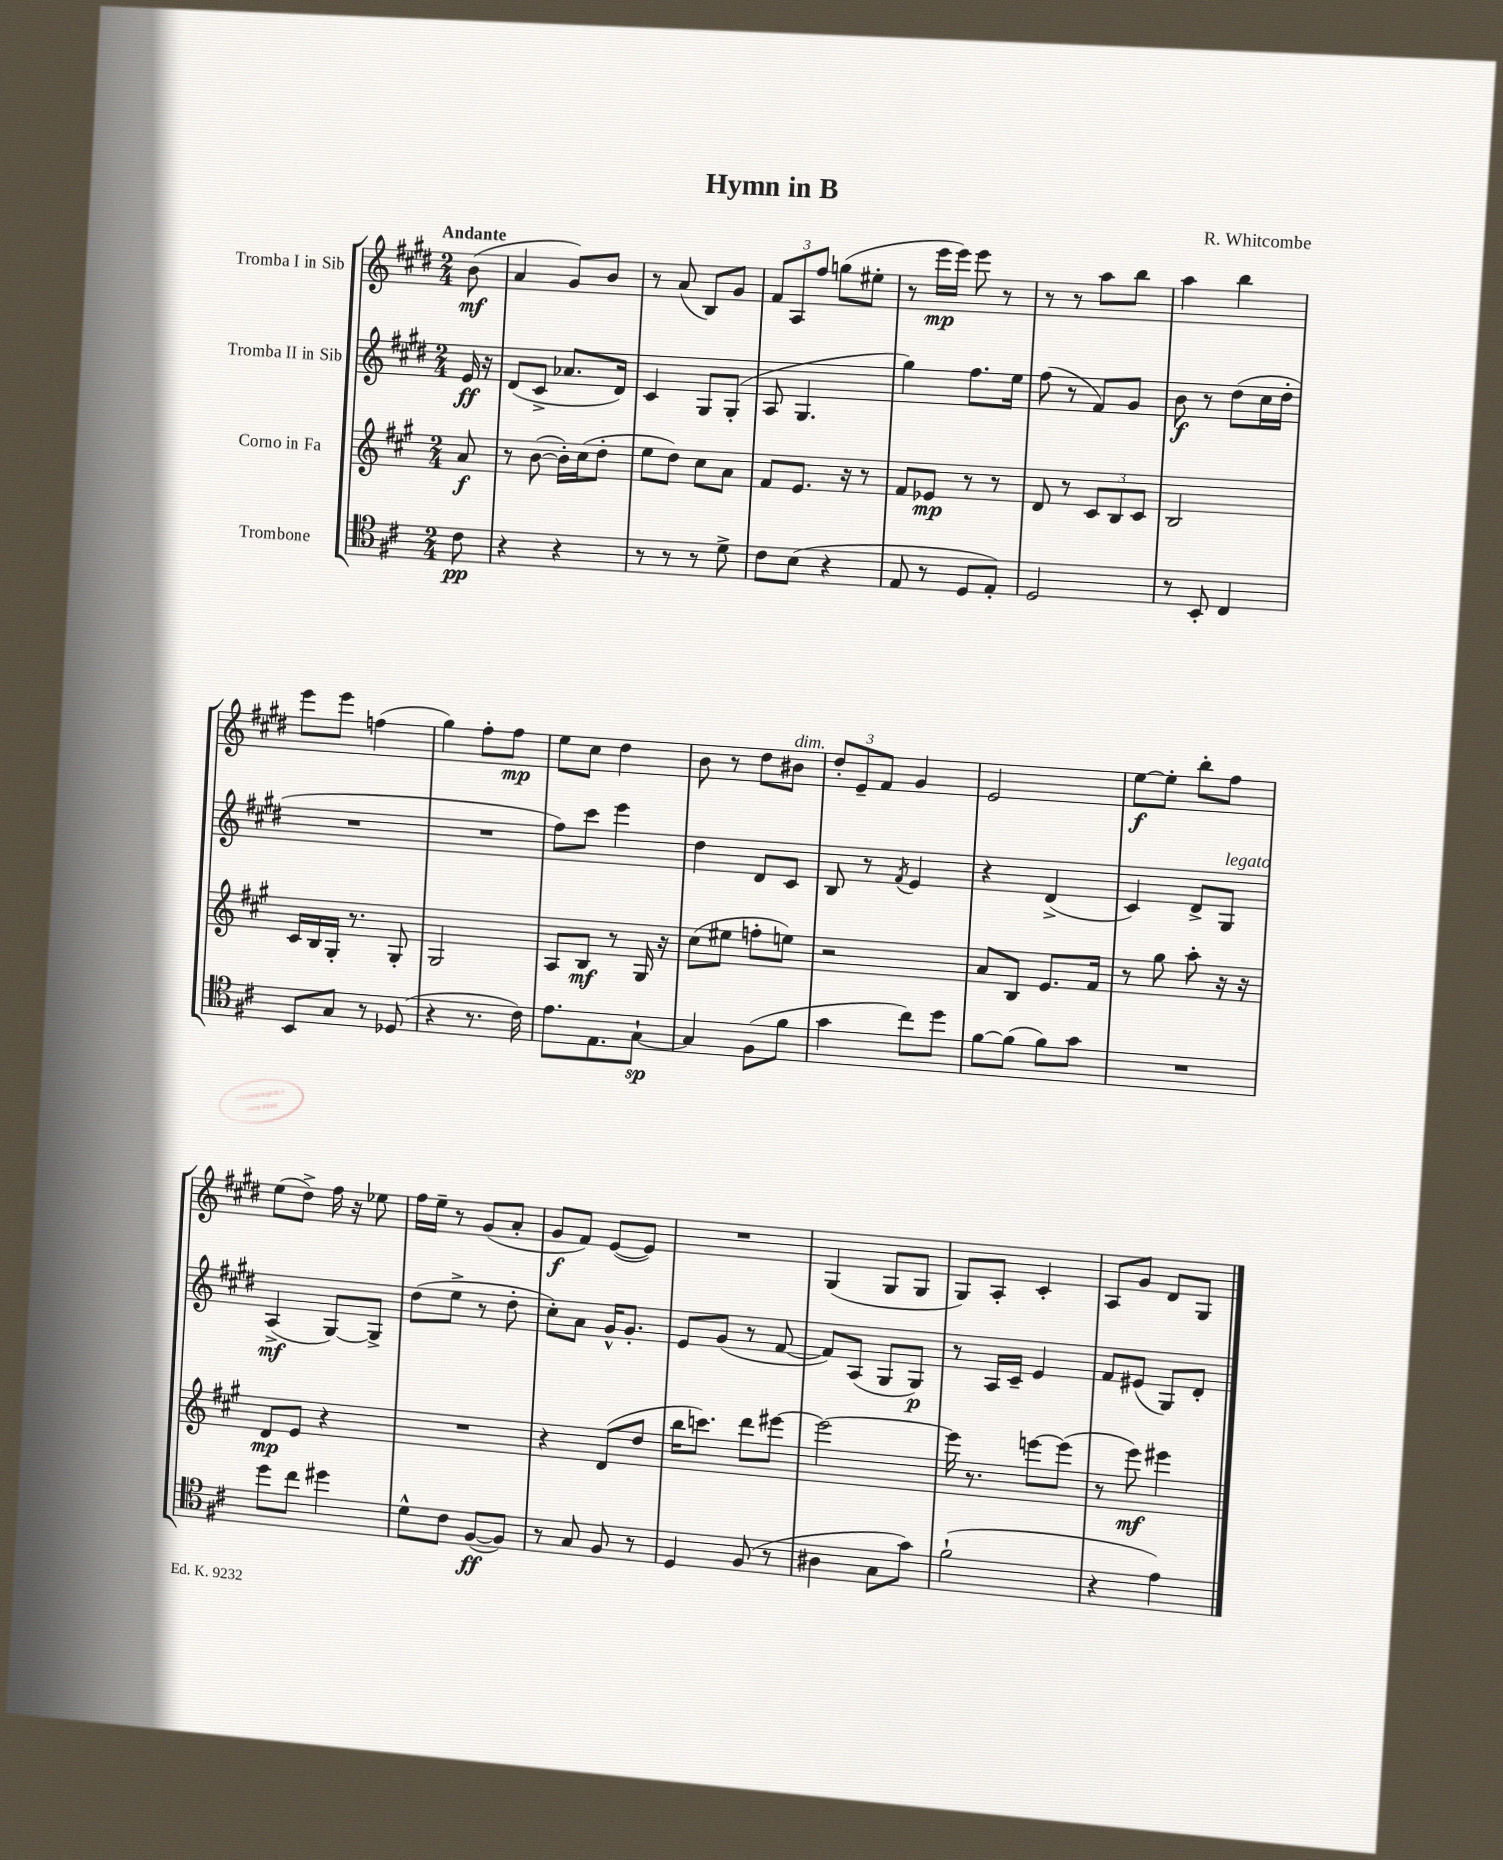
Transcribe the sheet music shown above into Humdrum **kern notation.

**kern	**kern	**kern	**kern
*staff4	*staff3	*staff2	*staff1
*clefC4	*clefG2	*clefG2	*clefG2
*k[f#c#]	*k[f#c#g#]	*k[f#c#g#d#]	*k[f#c#g#d#]
*M2/4	*M2/4	*M2/4	*M2/4
8c#\	8a/	16e/	(8b\
.	.	16r	.
=	=	=	=
4r	8r	(8d#/L	4a/
.	([8b\	8c#^/J	.
4r	16b'\]LL)	8.a-/L	8g#/L)
.	(16cc#\J	.	.
.	8dd'\J	.	8b/J
.	.	16d#/Jk)	.
=	=	=	=
8r	8ee\L	4c#/	8r
8r	8dd\J)	.	(8a/
8r	8cc#\L	8G#/L	8B/L)
8d^\	8a\J	(8G#'/J	8g#/J
=	=	=	=
8c#\L	8f#/L	8A/	12f#/L
.	.	.	12A/
(8B\J	8.e/J	4.G#/	.
.	.	.	12ff#/J
4r	.	.	(8gg\L
.	16r	.	.
.	8r	.	8ee#'\J
=	=	=	=
8E/	8f#/L	4gg#\)	8r
8r	8e-/J	.	16eee\LL
.	.	.	16eee\JJ)
8D/L	8r	8.ff#\L	8eee\
8E'/J)	8r	.	8r
.	.	16ee\Jk	.
=	=	=	=
2D/	8d/	(8ff#\	8r
.	8r	8r	8r
.	12c#/L	8f#/L)	8aa\L
.	12B/	.	.
.	.	8g#/J	8bb\J
.	12c#/J	.	.
=	=	=	=
8r	2B/	8b\	4aa\
8BB'/	.	8r	.
4C#/	.	(8dd#\L	4bb\
.	.	16cc#\L	.
.	.	16dd#'\JJ	.
=	=	=	=
8BB/L	16c#/LL	2r	8eee\L
.	16B/	.	.
8G/J	16G#'/JJ	.	8eee\J
.	8.r	.	.
8r	.	.	(4ff\
(8D-/	8G#'/	.	.
=	=	=	=
4r	2G#/	2r	4gg#\)
8.r	.	.	8ff#'\L
.	.	.	8ff#\J
16c#\)	.	.	.
=	=	=	=
8.e\L	8A/L	8ff#\L)	8ee\L
.	8B/J	8ccc#\J	8cc#\J
8.E\	.	.	.
.	8r	4eee\	4dd#\
[8G`\J	16G#/	.	.
.	16r	.	.
=	=	=	=
4G/]	(8cc#\L	4dd#\	8b\
.	8ee#\J	.	8r
(8F#\L	8ff'\L	8d#/L	8dd#\L
8f#\J	8ee\J)	8c#/J	8b#\J
=	=	=	=
4g\	2r	8B/	12dd#'/L
.	.	.	12e~/
.	.	8r	.
.	.	.	12f#/J
.	.	8qf#/	.
8cc#\L)	.	4e/	4g#/
8dd\J	.	.	.
=	=	=	=
[8f#\L	8a/L	4r	2e/
(8f#\]J	8B/J	.	.
8f#\L)	8.e/L	(4d#^/	.
8g\J	.	.	.
.	16f#/Jk	.	.
=	=	=	=
2r	8r	4c#/)	[8ee\L
.	8gg#\	.	8ee'\]J
.	8aa'\	8d#^/L	8bb'\L
.	16r	8G#/J	8ff#\J
.	16r	.	.
=	=	=	=
8dd\L	8d/L	(4A^/	(8ee\L
8cc#\J	8e/J	.	8dd#^\J)
4dd#\	4r	[8G#/L)	16ff#\
.	.	.	16r
.	.	8G#^/]J	8ee-\
=	=	=	=
8d^^\L	2r	(8dd#\L	16ff#\LL
.	.	.	16ee~\JJ
8c#\J	.	8ee^\J	8r
([8F#/L	.	8r	(8g#/L
8F#/]J)	.	8dd#'\	8a'/J
=	=	=	=
8r	4r	8cc#'\L)	8g#/L
8G/	.	8a\J	8f#/J)
8F#/	(8d/L	16g#^^/LK	([8e/L
.	.	8.g#'/J	.
8r	8dd/J	.	8e/]J)
=	=	=	=
4D/	16bb\LK	8e/L	2r
.	8.ccc\J)	.	.
.	.	(8g#/J	.
(8F#/	8ddd\L	8r	.
8r	[8eee#\J	[8f#/	.
=	=	=	=
4A#\	2eee#\_	8f#/]L)	(4G#/
.	.	(8A/J	.
8G\L	.	8G#/L	8G#/L
8g\J)	.	8G#/J)	8G#/J
=	=	=	=
(2f#`\	16eee#\]	8r	8G#/L)
.	8.r	.	.
.	.	16A/LL	8A'/J
.	.	16c#~/JJ	.
.	[8eee\L	4e/	4c#'/
.	(8eee\]J	.	.
=	=	=	=
4r	8r	8f#/L	8A/L
.	8eee\)	(8e#/J	8g#/J
4e\)	4eee#\	8G#/L)	8d#/L
.	.	8d#'/J	8G#/J
==	==	==	==
*-	*-	*-	*-
